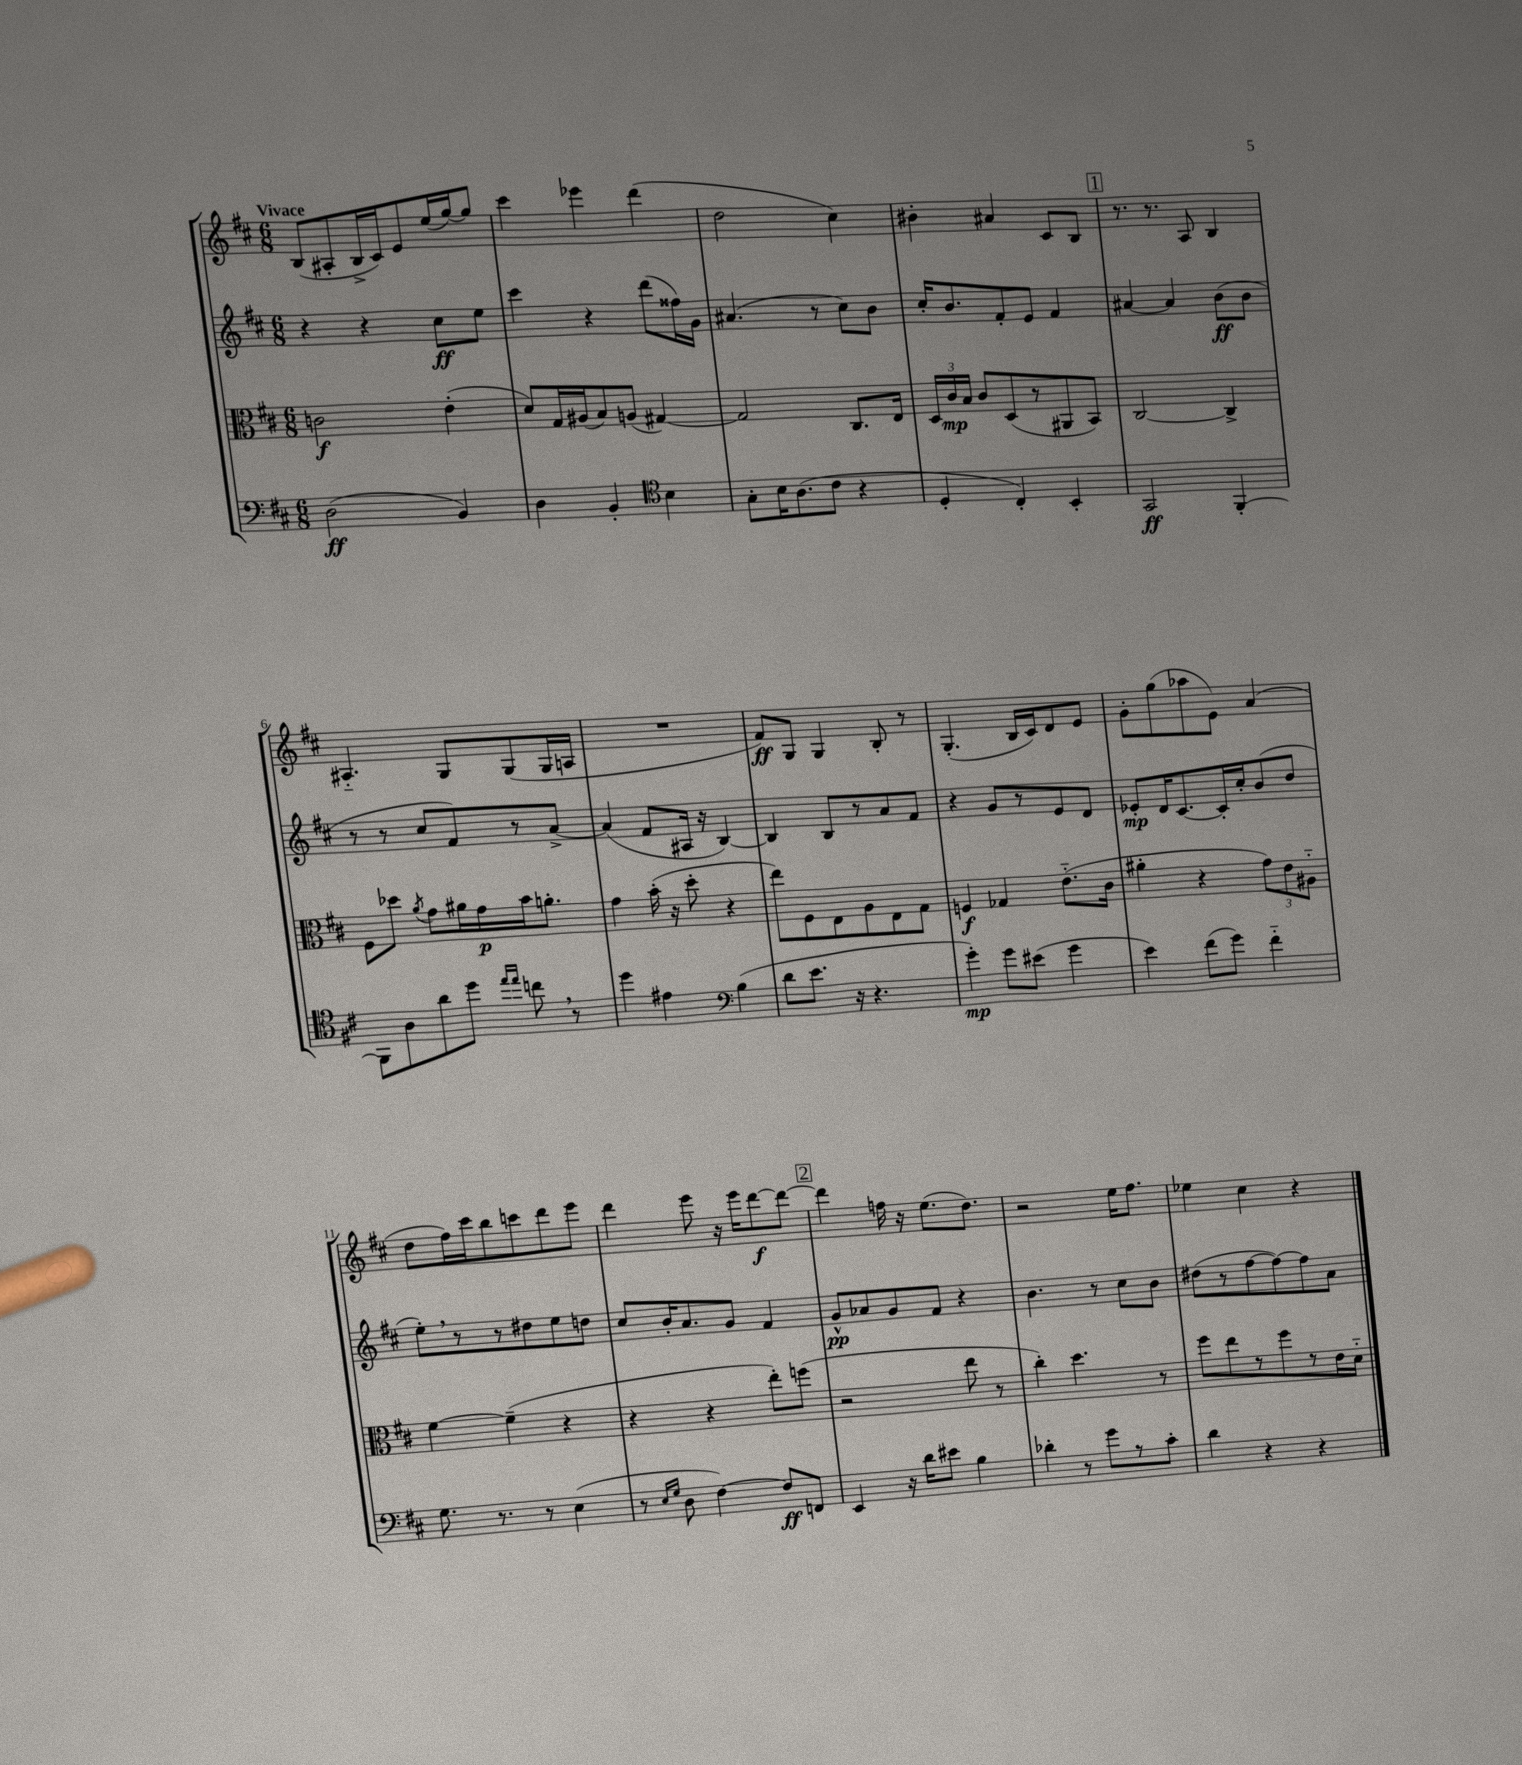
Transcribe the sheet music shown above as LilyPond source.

<<
\new StaffGroup <<
\new Staff = "s0" {
    \clef treble \key d \major \numericTimeSignature \time 6/8 \tempo "Vivace"
    \autoBeamOff b8[( ais8-. b16-> cis'16) e'8 e''16( g''16~) g''8] |
    cis'''4 ees'''4 d'''4( |
    d''2 cis''4) |
    bis'4-. ais'4 cis'8[ b8] |
    \mark \markup { \box "1" } r8. r8. a8 b4 |
    ais4.-_ g8[ g8( g16 a16] |
    R2. |
    fis'8[\ff) g8] g4 b8-. r8 |
    g4.-.( b16[ cis'16) d'8 e'8] |
    g'8[-. g''8( aes''8 e'8]) a'4( |
    d''8[ fis''16) cis'''16 b''8 c'''8 d'''8 e'''8] |
    d'''4 e'''8 r16 e'''16[ d'''8~\f d'''8]~ |
    \mark \markup { \box "2" } d'''4 f''16 r16 e''8.[( d''8.]) |
    r2 e''16[ fis''8.] |
    ees''4 cis''4 r4 \bar "|." |
}
\new Staff = "s1" {
    \clef treble \key d \major \numericTimeSignature \time 6/8
    \autoBeamOff r4 r4 cis''8[\ff e''8] |
    cis'''4 r4 d'''8[( fisis''16) g'16] |
    ais'4.( r8 cis''8[) b'8] |
    cis''16[-. b'8. fis'8-. e'8] fis'4 |
    \mark \markup { \box "1" } ais'4~ ais'4 b'8[\ff( b'8] |
    r8 r8 cis''8[ fis'8) r8 a'8]~-> |
    a'4( fis'8[ ais16] r16 b4~) |
    b4 b8[ r8 a'8 fis'8] |
    r4 g'8[ r8 e'8 d'8] |
    ees'8[-.\mp d'16 cis'8.~ cis'16-. cis''16-. b'8( d''8] |
    e''8[-.) \breathe r8 r8 dis''8 e''8 d''8] |
    cis''8[ b'16-. a'8. g'8] fis'4 |
    \mark \markup { \box "2" } g'8[-^\pp aes'8 g'8 fis'8] r4 |
    b'4. r8 cis''8[ b'8] |
    dis''8[( r8 fis''8~ fis''8~) fis''8 a'8] \bar "|." |
}
\new Staff = "s2" {
    \clef alto \key d \major \numericTimeSignature \time 6/8
    \autoBeamOff c'2\f e'4-.( |
    d'8[) g16 ais16( b8) a8]( gis4~) |
    gis2 cis8.[ e16] |
    \tuplet 3/2 { d16[ cis'16\mp b16] } cis'8[ d8( r8 ais,8 b,8]) |
    \mark \markup { \box "1" } cis2~ cis4-> |
    fis8[ des''8] \acciaccatura { a'8 } g'8[ ais'16 g'16\p b'16 a'8.]-. |
    g'4 b'16-.( r16 d''8-. r4 |
    e''8[) fis8 e8 a8 e8 g8] |
    f4\f ges4 e'8.[-_( cis'16] |
    ais'4-. r4 \tuplet 3/2 { g'8[) e'8 ais8]-_ } |
    fis'4~ fis'4--( r4 |
    r4 r4 e''8[-.) f''8]( |
    \mark \markup { \box "2" } r2 e''8 r8 |
    cis''4-.) d''4. r8 |
    fis''8[ e''8 r8 fis''8 r8 e'16 d'16]-_ \bar "|." |
}
\new Staff = "s3" {
    \clef bass \key d \major \numericTimeSignature \time 6/8
    \autoBeamOff d2\ff( b,4) |
    d4 b,4-. \clef tenor b4 |
    g8[-. b16 a8.( cis'8] r4 |
    d4-. cis4-.) b,4-. |
    \mark \markup { \box "1" } g,2\ff fis,4~-. |
    fis,8[ a8 a'8 d''8] \grace { e''16[ e''16] } c''8 \breathe r8 |
    d''4 eis'4 \clef bass b4( |
    d'8[ e'8.] r16 r4. |
    g'4-.\mp) g'8[ eis'8]( g'4 |
    e'4) fis'8[( g'8]) fis'4-_ |
    g8. r8. r8 e4( |
    r8 \grace { e16[ g16] } d8 fis4~) fis8[\ff f,8] |
    \mark \markup { \box "2" } e,4 r16 d'16[ eis'8] b4 |
    des'4-. r8 g'8[ r8 cis'8]-. |
    d'4 r4 r4 \bar "|." |
}
>>
>>
